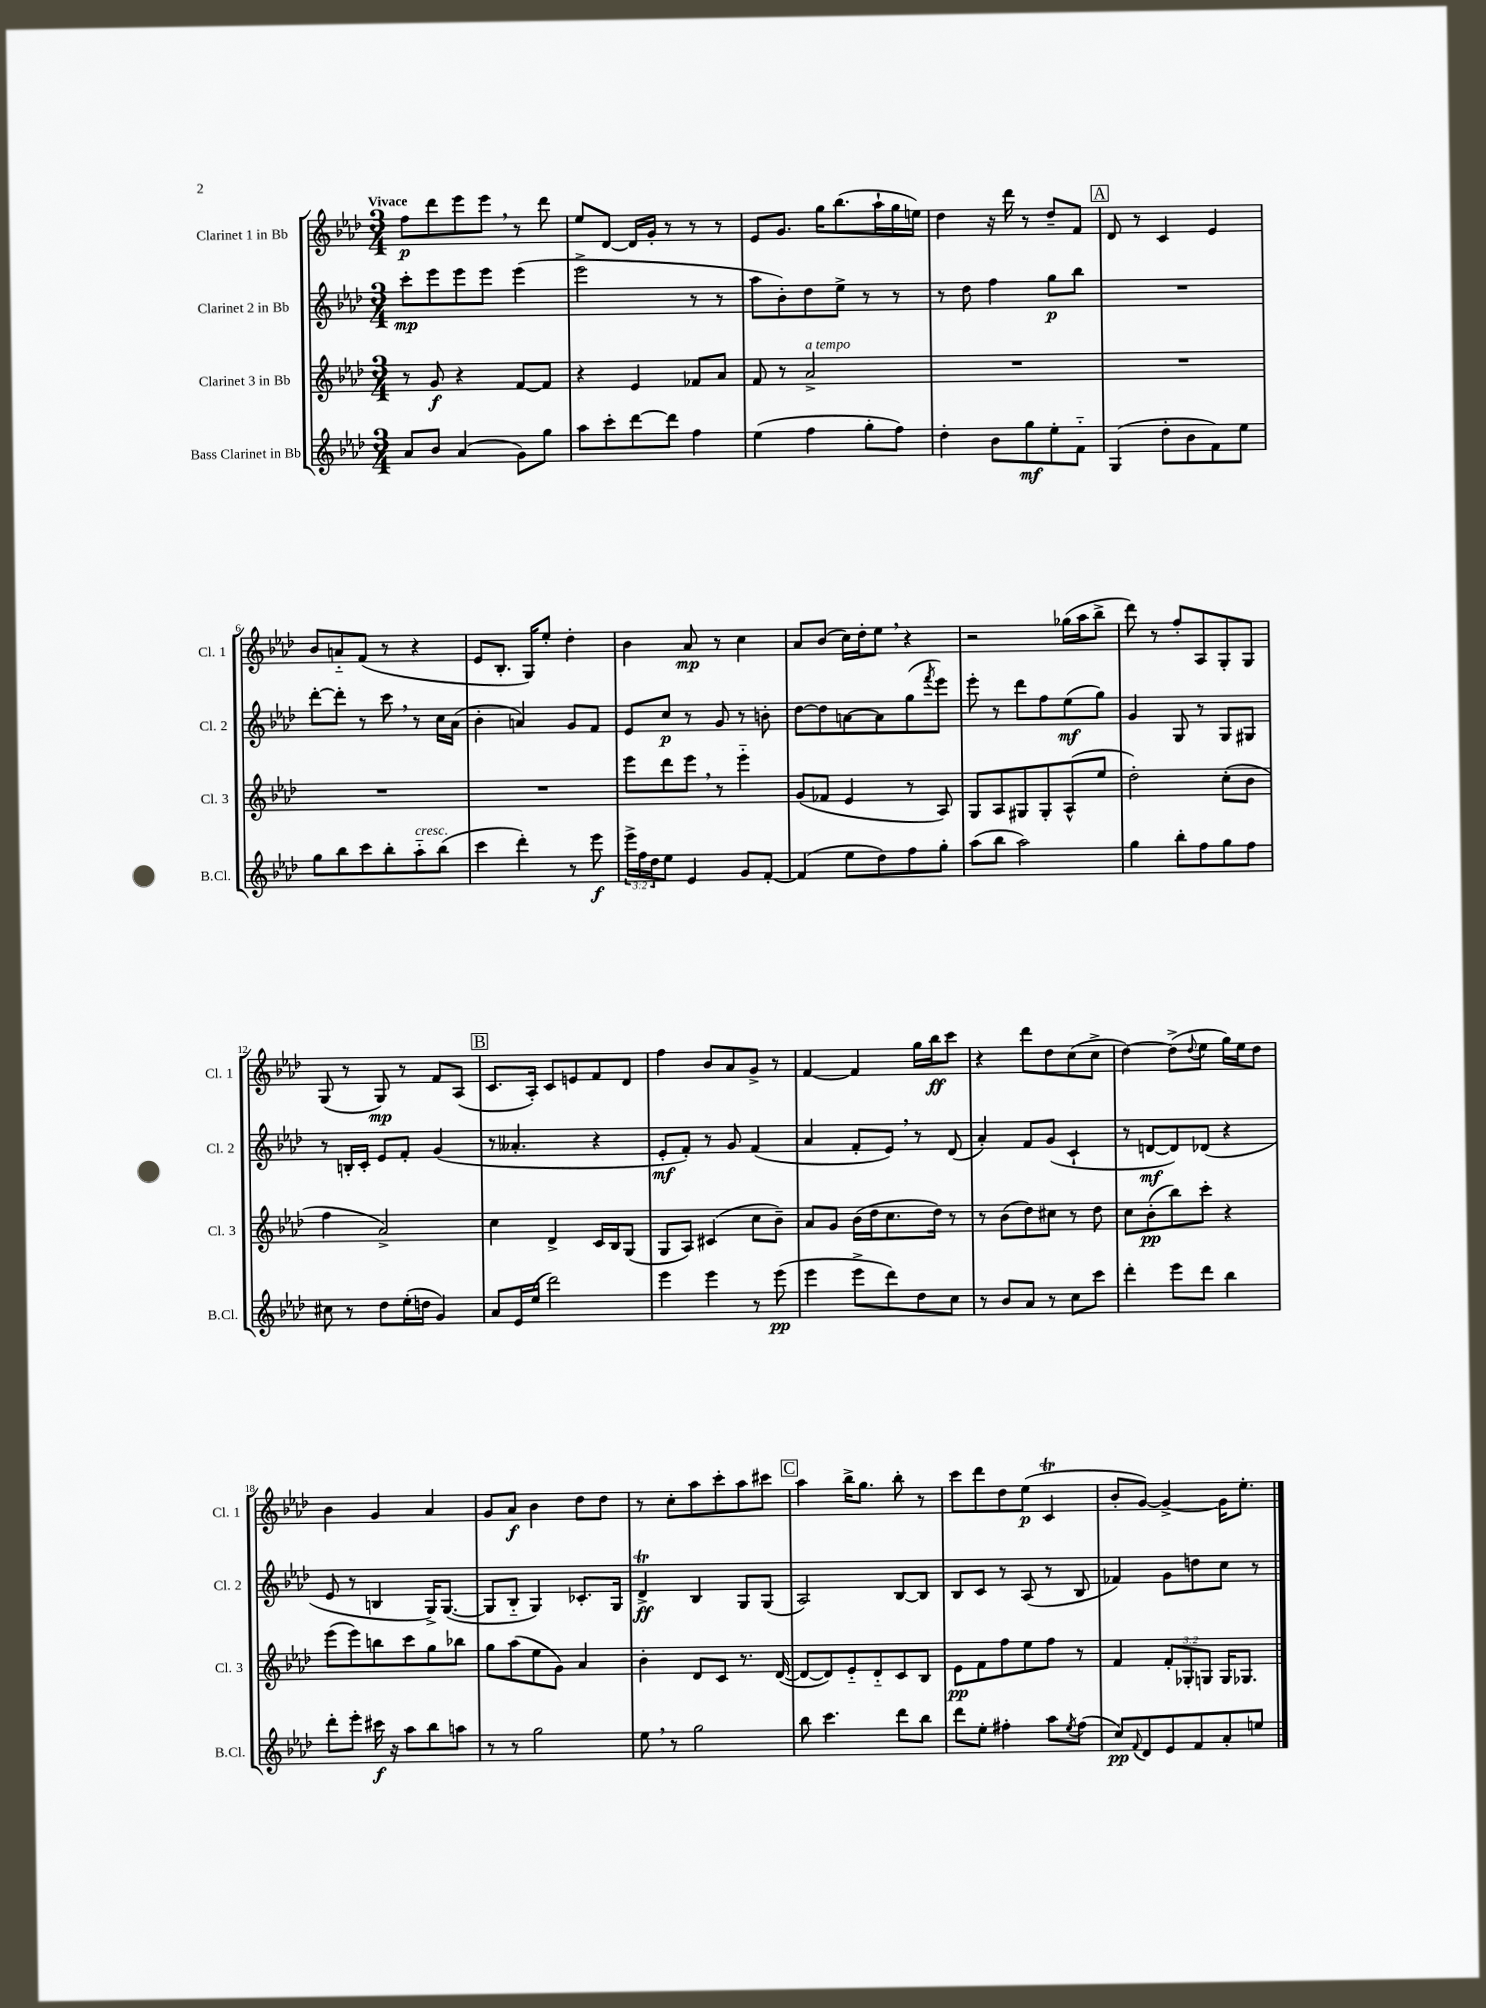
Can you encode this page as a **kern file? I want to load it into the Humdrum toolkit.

**kern	**kern	**kern	**kern
*staff4	*staff3	*staff2	*staff1
*clefG2	*clefG2	*clefG2	*clefG2
*k[b-e-a-d-]	*k[b-e-a-d-]	*k[b-e-a-d-]	*k[b-e-a-d-]
*M3/4	*M3/4	*M3/4	*M3/4
8a-	8r	8ccc'	8ff
8b-	8g	8eee-	8ddd-
(4a-	4r	8eee-	8eee-
.	.	8eee-	8eee-
8g)	[8f	(4eee-	8r
8gg	8f]	.	8ddd-
=	=	=	=
8aa-	4r	2eee-^	8ee-
8ccc'	.	.	[8d-
[8ddd-	4e-	.	16d-]
.	.	.	16g'
8ddd-]	.	.	8r
4ff	8f-	8r	8r
.	8a-	8r	8r
=	=	=	=
(4ee-	8f	8aa-	8e-
.	8r	8b-')	8.g
4ff	2a-^	8dd-	.
.	.	.	16gg
.	.	8ee-^	(8.bb-
8gg'	.	8r	.
.	.	.	16aa-`
8ff)	.	8r	16gg
.	.	.	16ee)
=	=	=	=
4dd-'	2.r	8r	4dd-
.	.	8dd-	.
8b-	.	4ff	16r
.	.	.	16ddd-
8gg	.	.	8r
8ee-'	.	8gg	8dd-~
8f'~	.	8bb-	8f
=	=	=	=
(4G	2.r	2.r	8d-
.	.	.	8r
8dd-'	.	.	4c
8b-	.	.	.
8f)	.	.	4e-
8ee-	.	.	.
=	=	=	=
8gg	2.r	[8ddd-'	8b-
8bb-	.	8ddd-']	8a'~
8ccc	.	8r	(8f
8bb-'	.	8ccc	8r
8aa-'~	.	8r	4r
(8bb-	.	16cc	.
.	.	(16a-	.
=	=	=	=
4ccc	2.r	4b-'	8e-
.	.	.	8.B-'
4ddd-')	.	4a)	.
.	.	.	16G)
.	.	.	8ee-'
8r	.	8g	4dd-'
8eee-	.	8f	.
=	=	=	=
24eee-^	8eee-	8e-	4b-
24ff	.	.	.
24dd-	.	.	.
8ee-	8ddd-	8cc	.
4e-	8eee-	8r	8a-
.	8r	8g	8r
8g	4eee-'~	8r	4cc
[8f'	.	8b'	.
=	=	=	=
(4f]	(8g	[8dd-	8a-
.	8f-	8dd-]	(8b-
8ee-	4e-	[8a	16cc)
.	.	.	16dd-'
8dd-)	.	8a]	8ee-
8ff	8r	(8gg	4r
.	.	8qfff	.
8gg'	8A-)	8eee-)	.
=	=	=	=
(8aa-	8G	8eee-'	2r
8bb-	8A-	8r	.
2aa-)	8G#	8ddd-	.
.	8G#'	8ff	.
.	(8A-^^	(8ee-	(16gg-
.	.	.	16aa-
.	8ee-	8gg)	8bb-^
=	=	=	=
4gg	2dd-')	4g	8ddd-)
.	.	.	8r
8bb-'	.	8G	8ff'
8ff	.	8r	8A-
8gg	(8cc'	8G	8G'
8ff	8b-	8G#	8G
=	=	=	=
8cc#	4ff	8r	(8G
8r	.	16B'	8r
.	.	16c'	.
8dd-	2a-^)	8e-	8G)
(16ee-'	.	8f'	8r
16dd	.	.	.
4g)	.	(4g	8f
.	.	.	(8A-
=	=	=	=
8a-	4cc	8r	8.c
16e-	.	4.a--'	.
(16ee-	.	.	16A-')
2ddd-)	4d-^	.	8c
.	.	.	8e
.	16c	4r	8f
.	16B-	.	.
.	(8G	.	8d-
=	=	=	=
4eee-	8G	8e-'	4ff
.	8A-)	8f')	.
4eee-	(4c#	8r	8b-
.	.	8g	8a-
8r	8cc	(4f	8g^
(8eee-	8b-~)	.	8r
=	=	=	=
4eee-	8a-	4a-	[4f
.	8g	.	.
8eee-^	(16b-	8f'	4f]
.	16dd-	.	.
8ddd-)	8.cc	8e-)	.
8dd-	.	8r	16gg
.	16dd-)	.	16bb-
8cc	8r	(8d-	8ccc
=	=	=	=
8r	8r	4a-')	4r
8b-	(8b-	.	.
8a-	8dd-)	8f	8ddd-
8r	8cc#	(8g	8dd-
8cc	8r	4c`	(8cc
8ccc	8dd-	.	8cc^
=	=	=	=
4ddd-'	8cc	8r	[4dd-)
.	(8b-'	[8d	.
8eee-	8bb-)	8d])	(8dd-^]
.	.	.	8qqdd-
8ddd-	8ccc'	(8d-	8ee-
4bb-	4r	4r	16gg)
.	.	.	16ee-
.	.	.	8dd-
=	=	=	=
8ddd-'	(8eee-	8e-	4b-
8eee-'	8eee-)	8r	.
16ccc#	8bb	4B	4g
16r	.	.	.
8aa-	8ccc	.	.
8bb-	8gg	16G^)	4a-
.	.	([8.G	.
8aa	8bb-	.	.
=	=	=	=
8r	8gg	8G]	8g
8r	(8aa-	8B-'~	8a-
2gg	8ee-	4G)	4b-
.	8g)	.	.
.	4a-	8.c-'	8dd-
.	.	.	8dd-
.	.	16G	.
=	=	=	=
8ee-	4b-'	4d-^	8r
8r	.	.	8cc'
2gg	8d-	4B-	8aa-
.	8c	.	8ccc'
.	8.r	8G	8aa-
.	.	(8G	8ccc#
.	([16d-	.	.
=	=	=	=
8bb-	8d-_	2A-)	4aa-
4.ccc	8d-])	.	.
.	8e-'~	.	16bb-^
.	.	.	8.gg
.	8d-'~	.	.
8ddd-	8c	[8B-	8bb-'
8bb-	8B-	8B-]	8r
=	=	=	=
8ddd-	8e-	8B-	8ccc
8ee-'	8f	8c	8ddd-
4ff#'	8ff	8r	8dd-
.	8ee-	(8A-	(8ee-
8aa-	8ff	8r	4c
8qee-	.	.	.
(8ff#	8r	8B-	.
=	=	=	=
8cc)	4f	4f-)	8b-'
8qqf	.	.	.
8d-	.	.	[8g)
8e-	12f'	8g	4g^_
.	12G-'	.	.
8f	.	8dd	.
.	12G	.	.
8a-'	16G	8cc	16g]
.	8.G-	.	8.ee-'
8ee	.	8r	.
==	==	==	==
*-	*-	*-	*-
